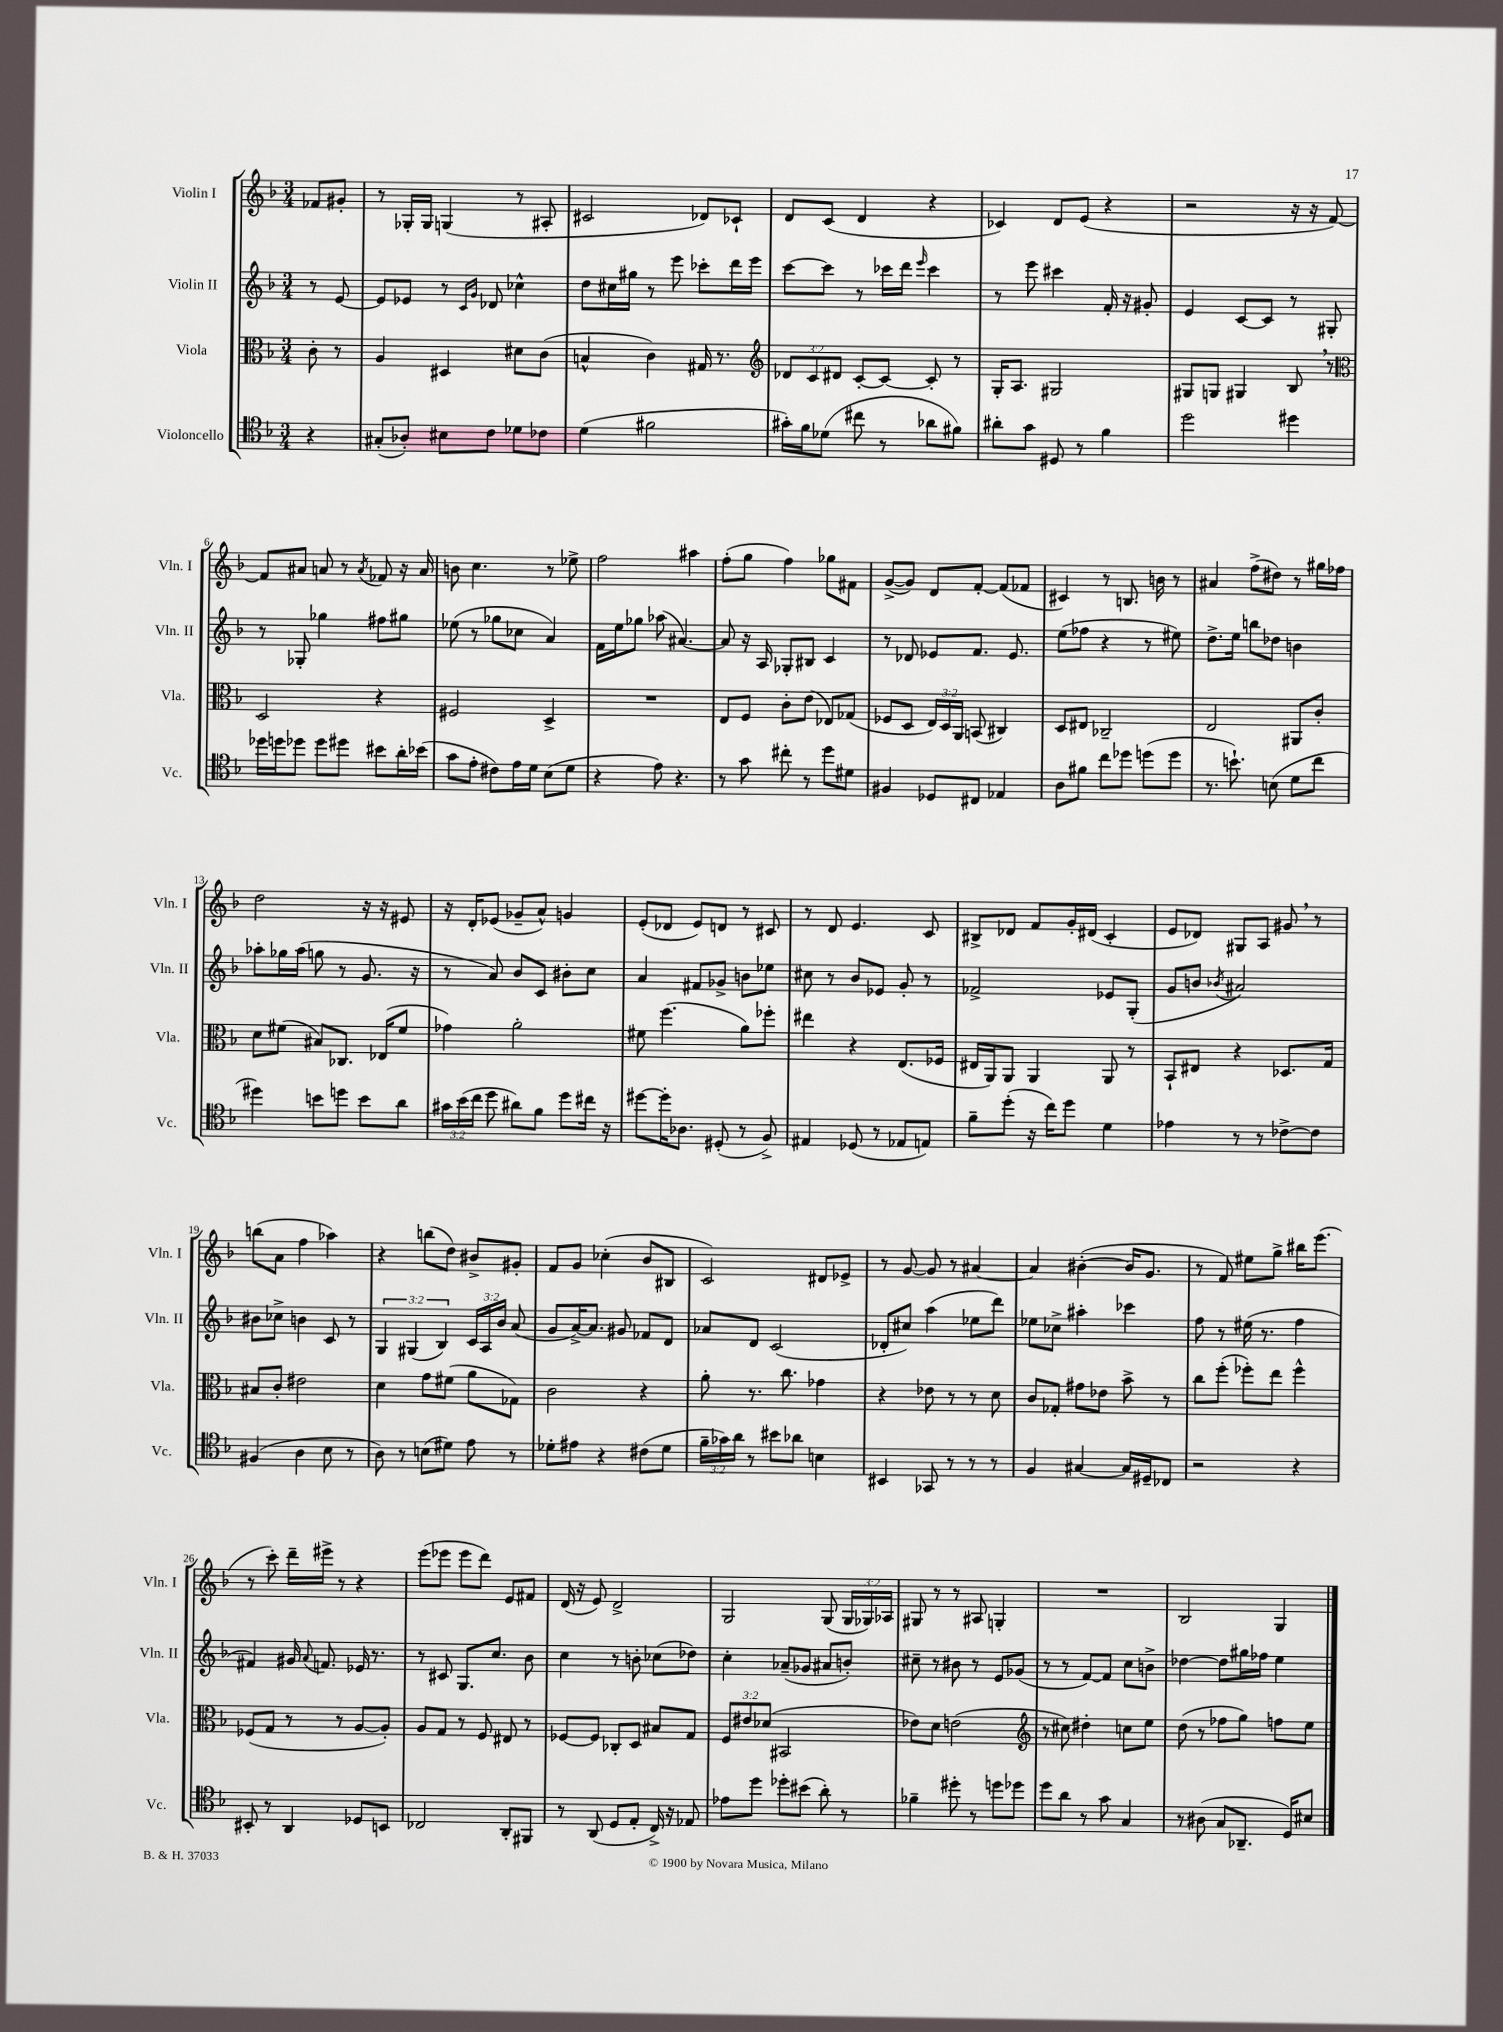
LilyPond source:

<<
\new StaffGroup <<
\new Staff = "s0" \with { instrumentName = "Violin I" shortInstrumentName = "Vln. I" } {
    \clef treble \key f \major \numericTimeSignature \time 3/4 \override Staff.TupletNumber.text = #tuplet-number::calc-fraction-text \partial 4
    \autoBeamOff fes'8[ gis'8]-. |
    r8 ges16[-. ges16] g4( r8 ais8-. |
    cis'2 des'8[) ces'8]-! |
    d'8[ c'8]( d'4 r4 |
    ces'4) d'8[ e'8]( r4 |
    r2 r16 r16 f'8~) |
    f'8[ ais'8] a'8 r8 \acciaccatura { a'8 } fes'8 r16 a'16 |
    b'8 c''4. r8 ees''8-> |
    f''2 ais''4 |
    f''8[-.( g''8] f''4) ges''8[ fis'8] |
    g'8[~->( g'8]) d'8[ f'8]~-. f'8[( fes'8] |
    cis'4) r8 b8. b'16 r8 |
    ais'4 f''8[->( dis''8]) r8 gis''16[ fes''16] |
    d''2 r16 r16 eis'8 |
    r16 d'16[-. ees'8]( ges'8[-- a'8]-^) g'4 |
    e'8[-.( des'8] e'8[) d'8] r8 cis'8 |
    r8 d'8 e'4. c'8 |
    bis8[-> des'8] f'8[ g'16-. dis'16]( c'4-. |
    e'8[ des'8]) gis8[ a8] gis'8 \breathe r8 |
    b''8[( a'8] f''4 aes''4) |
    r4 b''8[( d''8]) bis'8[-> gis'8]-. |
    f'8[ g'8] ces''4-.( bes'8[ bis8] |
    c'2) dis'8[ ees'8]-> |
    r8 g'8~ g'8 r8 ais'4~ |
    ais'4 bis'4~-.( bis'16[ g'8.] |
    r8 f'8) eis''8[ g''8]-> bis''16[ e'''8.]( |
    r8 c'''8-.) d'''16[-- eis'''16]-> r8 r4 |
    e'''8[( ees'''8] ees'''8[ d'''8]) e'8[ fis'8] |
    d'16( r16 e'8) d'2-> |
    g2 g8( \tuplet 3/2 { g16[ ges16) aes16] } |
    gis8 r8 r8 ais8 g4-. |
    R2. |
    bes2 g4 \bar "|." |
}
\new Staff = "s1" \with { instrumentName = "Violin II" shortInstrumentName = "Vln. II" } {
    \clef treble \key f \major \numericTimeSignature \time 3/4 \override Staff.TupletNumber.text = #tuplet-number::calc-fraction-text \partial 4
    \autoBeamOff r8 e'8~ |
    e'8[ ees'8] r8 \grace { c'16[ g'16] } des'8 ces''4-^ |
    d''8[ cis''16 gis''16] r8 e'''8 ces'''8[-. d'''16 e'''16] |
    c'''8[~ c'''8] r8 ces'''16[ d'''16] \grace { e'''16 } ces'''4 |
    r8 e'''8 cis'''4 f'16-. r16 gis'8-. |
    e'4 c'8[~ c'8] r8 gis8-. |
    r8 ges8-. ges''4 fis''8[ gis''8] |
    ees''8( r8 ges''8[ ces''8] a'4) |
    f'16[ e''16 ges''8] aes''8( ais'4.~) |
    ais'8 r16 a16 ges8[-. bis8] c'4 |
    r8 des'8 ees'8[ f'8.] ees'8. |
    e''8[( fes''8] r4 r8 eis''8) |
    d''8.[-> e''16] b''8[ des''8] b'4 |
    aes''8[-. ges''16 aes''16]( g''8 r8 g'8. r16 |
    r8 a'8) bes'8[ c'8] bis'8[-. c''8] |
    a'4 fis'8[ ges'8]-> b'8[ ees''8] |
    cis''8 r8 bes'8[ ees'8] g'8-. r8 |
    fes'2-> ees'8[ g8]-.( |
    g'8[ b'8] \acciaccatura { bes'8 } ais'2) |
    bis'8[ ces''8]-> b'4 c'8 r8 |
    \tuplet 3/2 { g4 gis4( bes4) } \tuplet 3/2 { c'16[ a16 bes'16] } a'8( |
    g'8[ a'16~->) a'8.] gis'8 fes'8[ d'8] |
    aes'8[ d'8] c'2( |
    des'8[-. cis''8]) a''4( ees''8[ d'''8]) |
    ees''8[ ces''8]-> ais''4-. ces'''4 |
    f''8 r8 eis''16( r8. f''4 |
    fis'4) gis'16 \appoggiatura { a'8 } f'8. ees'16 r8. |
    r8 cis'8 g8.[ c''8.] bes'8 |
    c''4 r8 b'8-. ces''8[( des''8]) |
    c''4-. aes'8[--( ges'8] ais'8[ b'8]-.) |
    cis''8-- r8 bis'8 r8 e'8[ ges'8]( |
    r8 r8 f'8[~) f'8] c''8[ b'8]-> |
    des''4~ des''8[ gis''16 fes''16] e''4 \bar "|." |
}
\new Staff = "s2" \with { instrumentName = "Viola" shortInstrumentName = "Vla." } {
    \clef alto \key f \major \numericTimeSignature \time 3/4 \override Staff.TupletNumber.text = #tuplet-number::calc-fraction-text \partial 4
    \autoBeamOff c'8-. r8 |
    a4 dis4 dis'8[ c'8]( |
    b4-^ c'4) gis16 r8. |
    \clef treble \tuplet 3/2 { des'8[ c'8 dis'8] } c'8[~-. c'8]~ c'8-. r8 |
    g16[-. a8.] gis2 |
    gis8[ g8] gis4 bes8 \breathe r8 |
    \clef alto d2 r4 |
    fis2 d4-> |
    R2. |
    e8[ f8] c'8[-. e'8]( ees8[) ges8]( |
    fes8[ d8] \tuplet 3/2 { e16[) d16 a,16] } b,8( cis4) |
    d8[ eis8] ces2-- |
    e2 ais,8[ c'8]-. |
    d'8[ fis'8]( bis8[) ces8.] ees16[( fis'8] |
    ges'4) a'2-. |
    fis'8 f''4.( a'8[) fes''8]-. |
    eis''4 r4 e8.[( fes16] |
    eis16[ a,16) a,8] a,4 a,8 r8 |
    bes,8[-! eis8] r4 des8.[ g16] |
    bis8[ c'8]-. eis'2 |
    d'4 g'8[ fis'8]( a'8[ ges8]) |
    c'2 r4 |
    a'8-. r8. c''8. ges'4 |
    r4 ees'8 r8 r8 d'8 |
    c'8[ ges8]-. gis'8[ ees'8] bes'8-> r8 |
    c''8[ f''8]-.( fes''8[-.) e''8] fes''4-^ |
    fes8[( g8] r8 r8 a8[~ a8]-.) |
    a8[ g8] r8 f8 eis8 r8 |
    fes8[~ fes8] ces8[-. d8] bis8[ g8] |
    \tuplet 3/2 { f8[ eis'8 des'8]( } bis,2 |
    ees'8[) d'8] e'2( |
    \clef treble r8 cis''8) dis''4-. c''8[ e''8] |
    d''8( r8 fes''8[ g''8]) f''8[ e''8] \bar "|." |
}
\new Staff = "s3" \with { instrumentName = "Violoncello" shortInstrumentName = "Vc." } {
    \clef tenor \key f \major \numericTimeSignature \time 3/4 \override Staff.TupletNumber.text = #tuplet-number::calc-fraction-text \partial 4
    \autoBeamOff r4 |
    gis8[-.( aes8]-.) bis8[ c'8] des'8[ ces'8] |
    d'4( fis'2 |
    gis'16[-.) f'16 des'8]( cis''8 r8 aes'8[ fis'8]) |
    ais'8[-. g'8] dis8 r8 f'4 |
    d''2 dis''4 |
    des''16[ d''16 des''8] des''8[ dis''8] bis'8[ a'16-. bes'16]( |
    g'8[ e'8]-. cis'8[) e'16 d'16] bes8[( d'8] |
    r4 e'8) r4. |
    r8 g'8 cis''8-. r8 d''8[ dis'8] |
    fis4 des8[ cis8] ees4 |
    a8[ fis'8] c''8[ des''8] d''8[( d''8] |
    r8. b'8.-!) b8( d'8[ c''8] |
    dis''4) b'8[ d''8] b'8[ a'8] |
    \tuplet 3/2 { gis'16[ bes'16( c''16] } d''8 ais'8[) f'8] d''8[ cis''16] r16 |
    dis''8[~ dis''16-. aes8.] dis8-.( r8 f8->) |
    eis4 des8( r8 ees8[ e8]) |
    f'8[-- d''8]-.( r16 c''16[) d''8] d'4 |
    ees'4 r8 r8 ces'8[~-> ces'8] |
    fis4( a4 bes8 r8 |
    a8) r8 b8[( dis'8]) e'8 r8 |
    des'8[-. eis'8] r4 cis'8[( des'8] |
    \tuplet 3/2 { f'16[-- ges'16) a'16] } r8 bis'8[ aes'8] b4 |
    bis,4 ges,8 r8 r8 r8 |
    f4 gis4~ gis16[ dis16-- ces8] |
    r2 r4 |
    bis,8-. r8 a,4 des8[ b,8] |
    ces2 a,8[-. fis,8] |
    r8 a,8( d8[ e8]-. c16->) r16 ees8 |
    ees'8[ d''8] des''8[-. bis'8]( a'8-.) r8 |
    fes'4-- dis''8-. r8 d''8[ des''8] |
    d''8[ a'8] r8 g'8 g4 |
    r8 ais8( g8[ aes,8.]-- d16[) bis8] \bar "|." |
}
>>
>>
